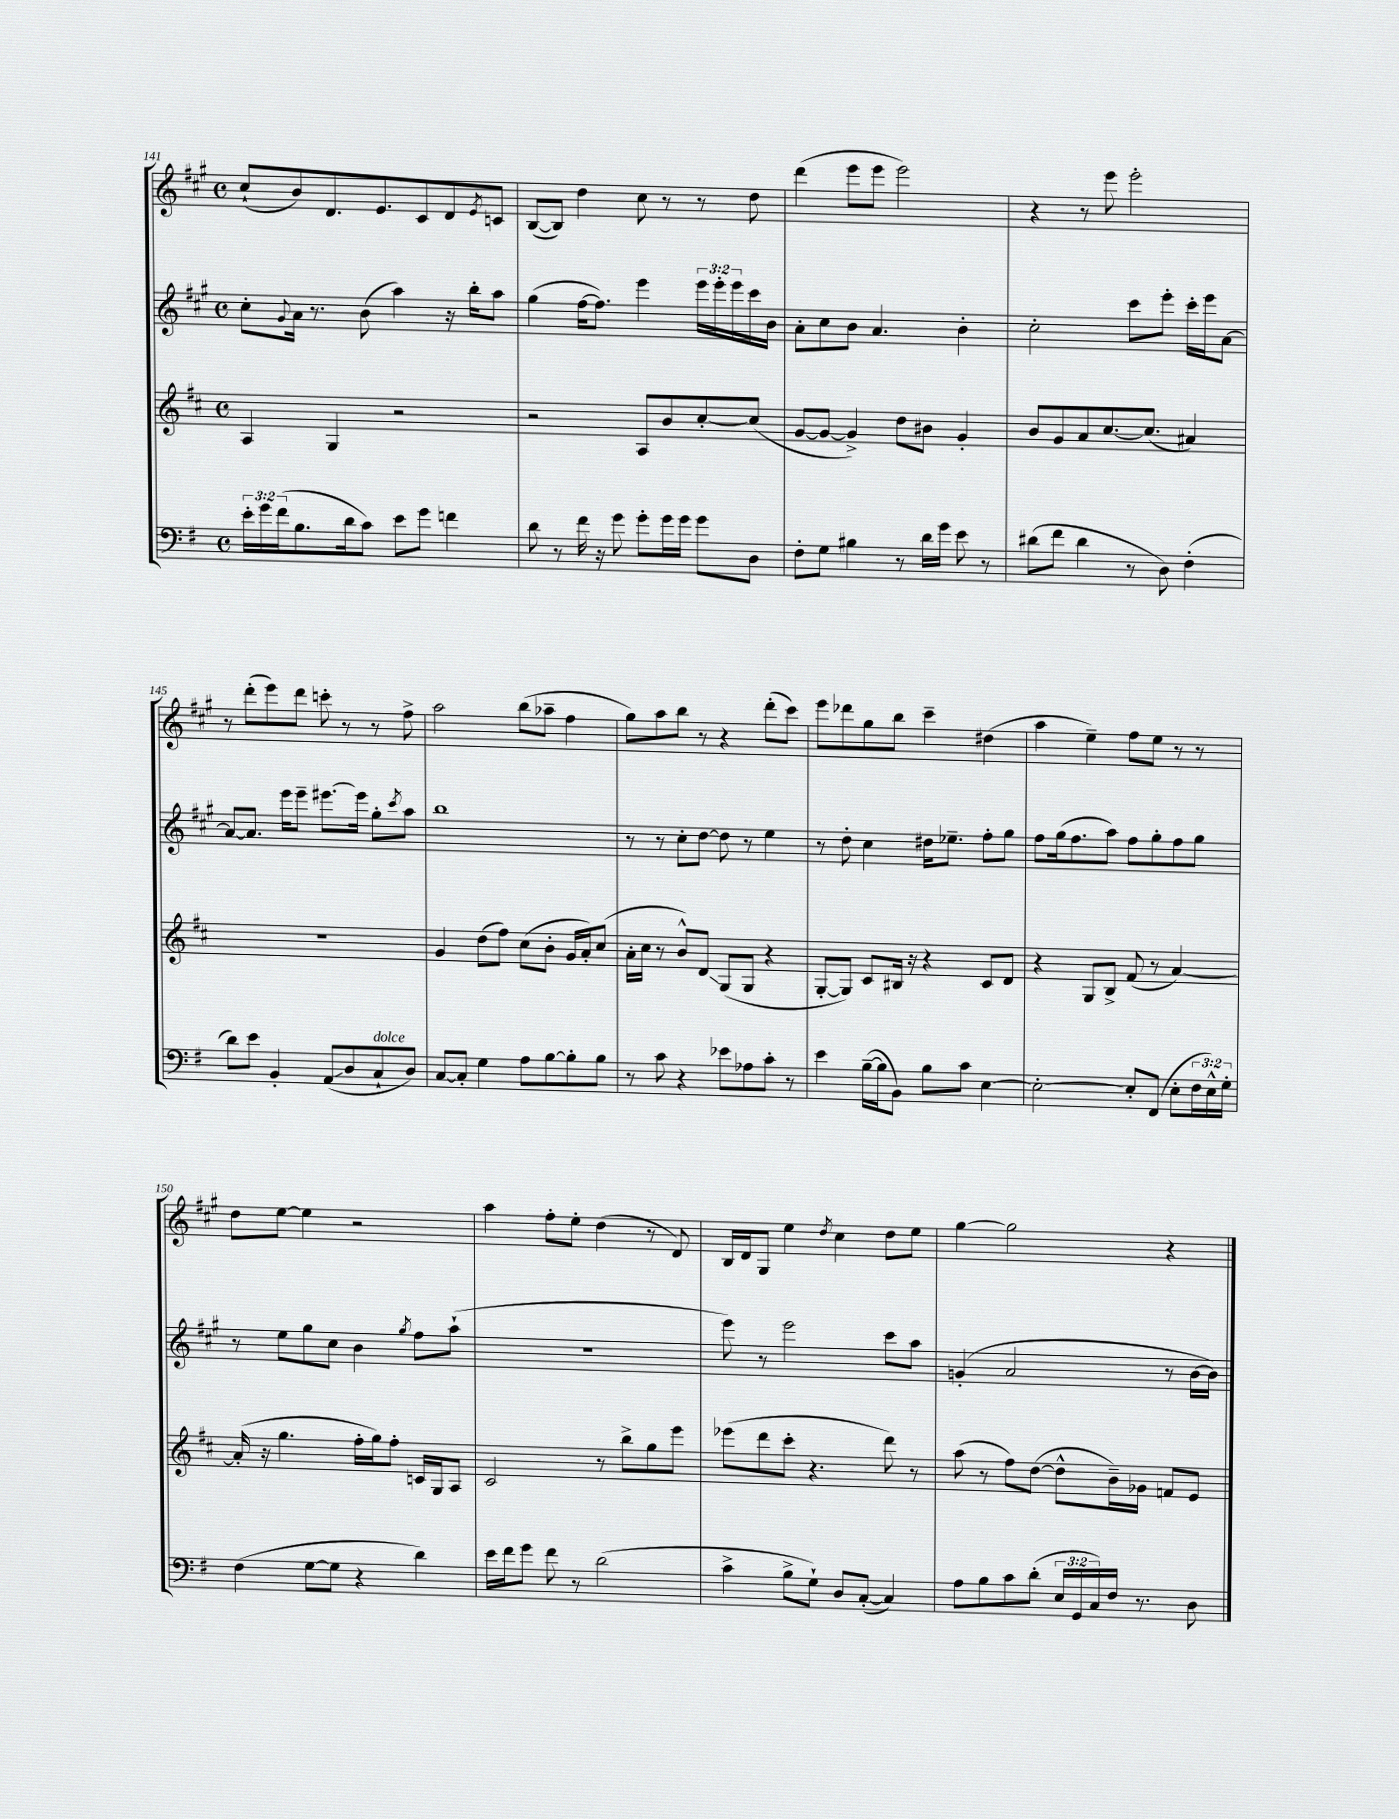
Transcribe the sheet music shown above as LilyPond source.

<<
\new StaffGroup <<
\new Staff = "s0" {
    \clef treble \key a \major \defaultTimeSignature \time 4/4
    cis''8-!( b'8) d'8. e'8. cis'8 d'8 \acciaccatura { e'8 } c'8 |
    b8~( b8) d''4 cis''8 r8 r8 d''8 |
    d'''4( e'''8 e'''8 e'''2) |
    r4 r8 e'''8 e'''2-. |
    r8 d'''8-.( e'''8) d'''8 c'''8-. r8 r8 fis''8-> |
    a''2 b''8( aes''8-- fis''4 |
    gis''8) a''8 b''8 r8 r4 d'''8-.( cis'''8) |
    e'''8 des'''8 gis''8 b''8 cis'''4-- dis''4( |
    a''4 e''4--) fis''8 e''8 r8 r8 |
    d''8 e''8~ e''4 r2 |
    a''4 fis''8-. e''8-. d''4( r8 d'8) |
    b16 d'16 gis8 e''4 \acciaccatura { d''8 } cis''4 d''8 e''8 |
    gis''4~ gis''2 r4 \bar "|." |
}
\new Staff = "s1" {
    \clef treble \key a \major \defaultTimeSignature \time 4/4 \override Staff.TupletNumber.text = #tuplet-number::calc-fraction-text
    cis''8-. \appoggiatura { gis'8 } a'16 r8. b'8( a''4) r16 b''16-. a''8 |
    gis''4( fis''16~ fis''8.) e'''4 \tuplet 3/2 { e'''16 e'''16-. e'''16 } cis'''16 b'16 |
    a'8-. cis''8 b'8 a'4. b'4-. |
    cis''2-. cis'''8 e'''8-. cis'''16-. e'''16 a'8~ |
    a'8~ a'8. e'''16 e'''8-- eis'''8.~ eis'''16 gis''8-. \acciaccatura { cis'''8 } a''8 |
    b''1 |
    r8 r8 cis''8-. d''8~ d''8 r8 e''4 |
    r8 d''8-. cis''4 dis''16 ees''8.-- fis''8-. gis''8 |
    fis''8 gis''16( fis''8. a''8) fis''8 gis''8-. fis''8 gis''8 |
    r8 e''8 gis''8 cis''8 b'4 \acciaccatura { gis''8 } fis''8 a''8-!( |
    R1 |
    e'''8) r8 e'''2 cis'''8 a''8 |
    g'4-.( a'2 r8 b'16~ b'16) \bar "|." |
}
\new Staff = "s2" {
    \clef treble \key d \major \defaultTimeSignature \time 4/4
    a4 g4 r2 |
    r2 a8 b'8 cis''8~-. cis''8( |
    g'8~ g'8~ g'4->) d''8 bis'8 g'4-. |
    b'8 g'8 a'8 cis''8.~ cis''8.( ais'4) |
    R1 |
    g'4 d''8( fis''8) cis''8( b'8-. g'16 a'16-.) cis''8( |
    a'16-. cis''16 r8 b'8-^) d'8\glissando g8( g8 r4 |
    g8~-. g8) cis'8 bis16 r16 r4 cis'8 d'8 |
    r4 g8 b8-> fis'8( r8 a'4~) |
    a'16-.( r16 g''4. fis''16-. g''16) fis''8-. c'16 g16 a8 |
    cis'2 r8 b''8-> g''8 e'''8 |
    ees'''8( d'''8 cis'''8-. r4. d'''8) r8 |
    a''8( r8 fis''8) d''8~( d''8-^ b'16--) ges'16 f'8 e'8 \bar "|." |
}
\new Staff = "s3" {
    \clef bass \key g \major \defaultTimeSignature \time 4/4 \override Staff.TupletNumber.text = #tuplet-number::calc-fraction-text
    \tuplet 3/2 { e'16-. g'16 fis'16( } b8. d'16 c'8) e'8 g'8 f'4 |
    d'8 r8 fis'16 r16 g'8 g'8-. g'16 g'16 g'8 d8 |
    fis8-. g8 bis4 r8 d'16 g'16 e'8 r8 |
    dis'8( fis'8 dis'4 r8 d8) fis4-.( |
    d'8) e'8 b,4-. a,8\glissando( d8 c8-!^\markup { \italic "dolce" } d8) |
    c8~ c8-. g4 a8 b8~ b8-. b8 |
    r8 c'8 r4 ees'8 aes8 c'8-. r8 |
    e'4 b16~--( b16 b,8) b8 c'8 e4~ |
    e2~-. e8-. fis,8( e8-. \tuplet 3/2 { fis16 e16-^) g16-. } |
    fis4( g8~ g8 r4 d'4) |
    e'16 fis'16 g'8 fis'8 r8 d'2( |
    c'4-> b8-> g8-!) d8 c8~-.( c4) |
    a8 b8 c'8 d'8-.( \tuplet 3/2 { e16 g,16 c16) } fis16 r8. d8 \bar "|." |
}
>>
>>
\layout { \context { \Score currentBarNumber = #141 } }
